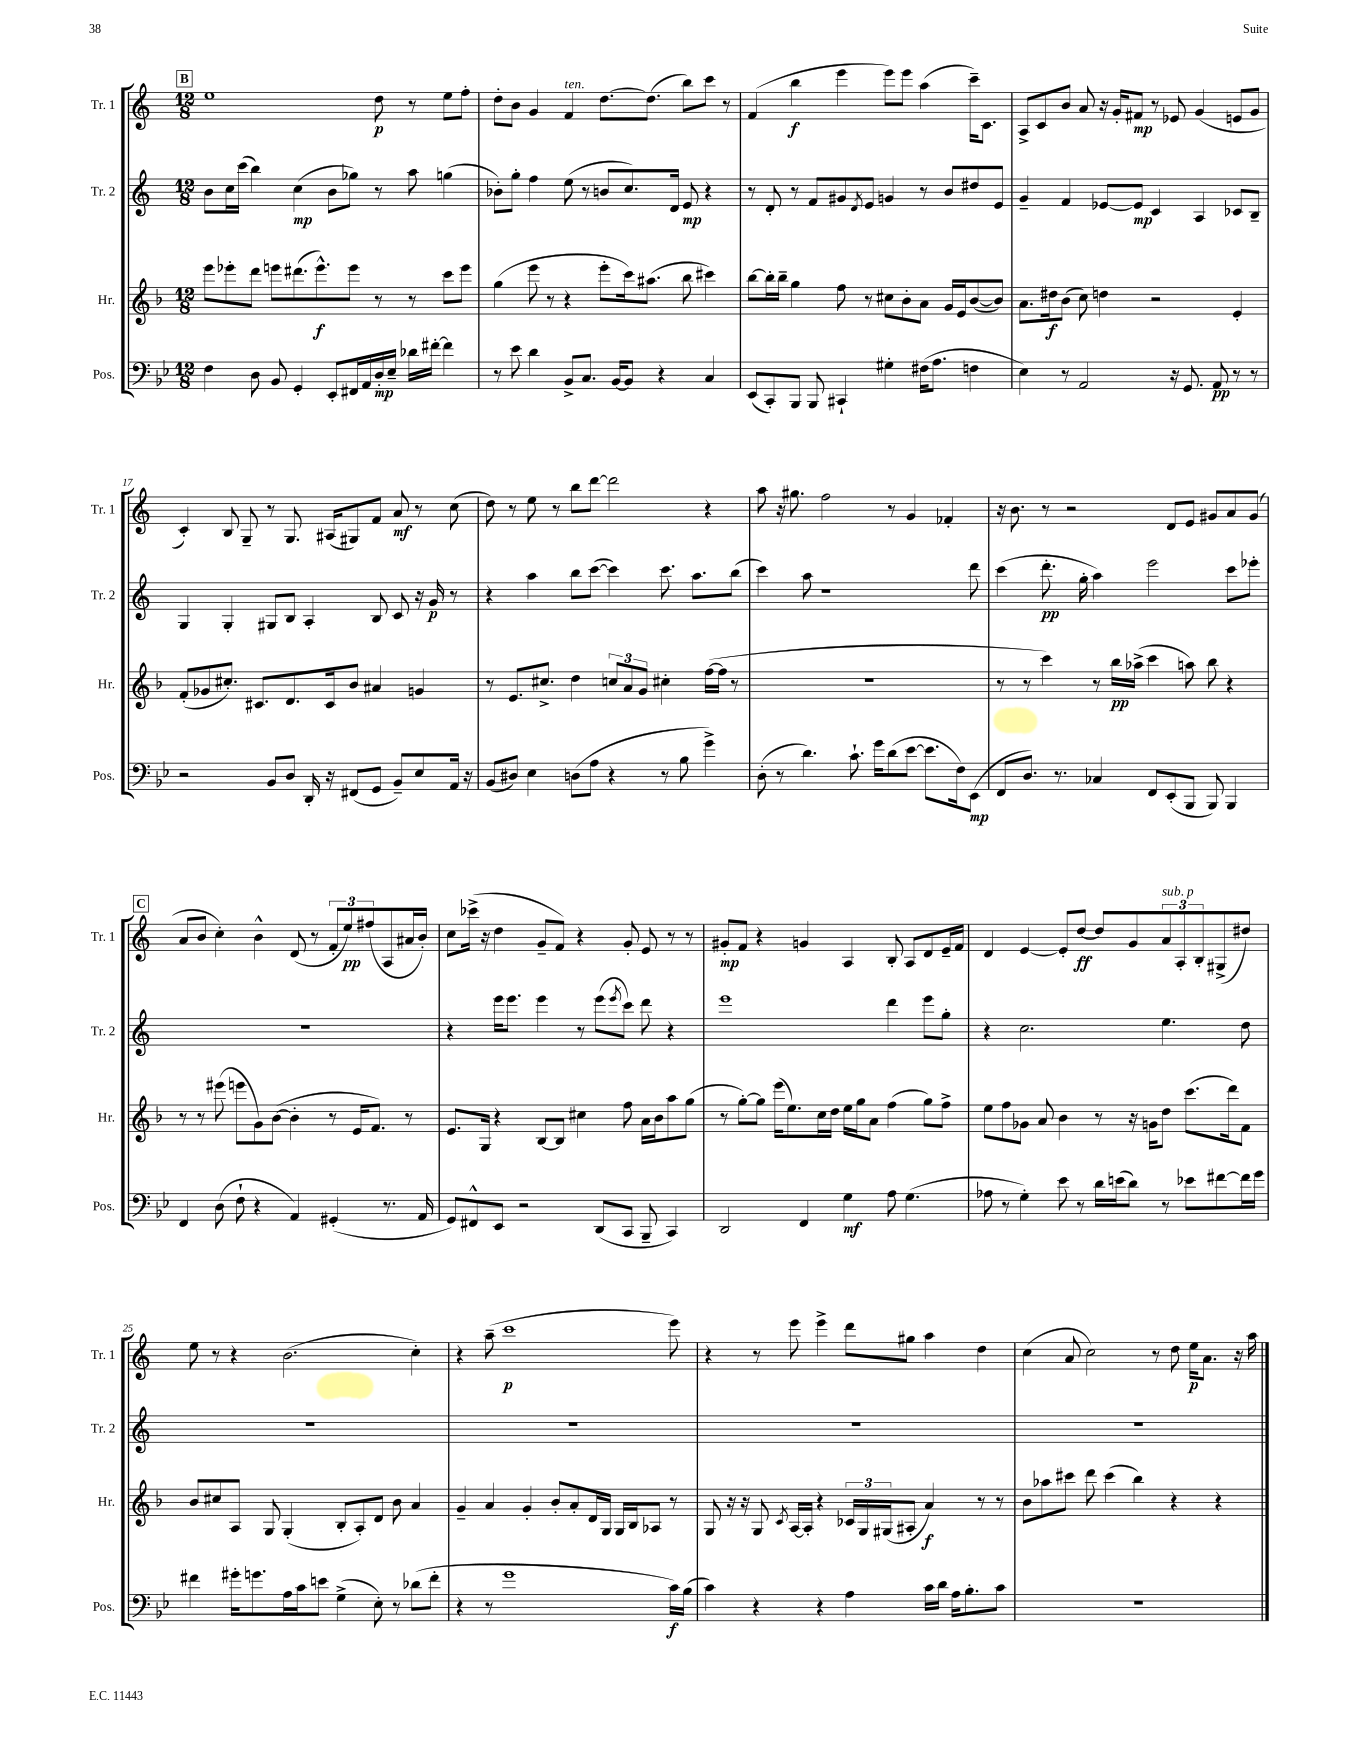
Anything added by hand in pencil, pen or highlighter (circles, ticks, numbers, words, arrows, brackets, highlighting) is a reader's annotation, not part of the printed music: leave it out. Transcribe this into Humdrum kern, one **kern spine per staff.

**kern	**dynam	**kern	**dynam	**kern	**dynam	**kern	**dynam
*part4	*part4	*part3	*part3	*part2	*part2	*part1	*part1
*staff4	*staff4	*staff3	*staff3	*staff2	*staff2	*staff1	*staff1
*I"Pos.	*	*I"Hr.	*	*I"Tr. 2	*	*I"Tr. 1	*
*I'Pos.	*	*I'Hr.	*	*I'Tr. 2	*	*I'Tr. 1	*
*clefF4	*	*clefG2	*	*clefG2	*	*clefG2	*
*k[b-e-]	*	*k[b-]	*	*k[]	*	*k[]	*
*M12/8	*	*M12/8	*	*M12/8	*	*M12/8	*
!!LO:REH:place=s1:t=B
=13	=13	=13	=13	=13	=13	=13	=13
4F\	.	8eee\L	.	8b\L	.	1ee	.
.	.	8eee-X'\	.	16cc\L	.	.	.
.	.	.	.	(16ccc\JJ	.	.	.
8D\	.	8ddd\J	.	4bb\)	.	.	.
8BB-/	.	8eeen\L	.	.	.	.	.
4GG'/	.	(8.ddd#X\	.	(4cc\	mp	.	.
.	.	8.eee^^\)	f	.	.	.	.
8EE-'/L	.	.	.	8b\L	.	.	.
16FF#X/L	.	8eee\J	.	8gg-X\J)	.	.	.
16AA/	.	.	.	.	.	.	.
16D'/	mp	8r	.	8r	.	8dd\	p
16E-~/JJ	.	.	.	.	.	.	.
16d-X\LL	.	8r	.	8aa\	.	8r	.
[16f#X'\JJ	.	.	.	.	.	.	.
4f#\]	.	8ccc\L	.	(4ggn\	.	8ee\L	.
.	.	8eee\J	.	.	.	8ff'\J	.
=14	=14	=14	=14	=14	=14	=14	=14
8r	.	(4gg\	.	8b-X'\L)	.	8dd'\L	.
8e-\	.	.	.	8gg'\J	.	8b\J	.
4d\	.	8eee\	.	4ff\	.	4g/	.
.	.	8r	.	.	.	.	.
!	!	!	!	!	!	!LO:TX:a:i:t=ten.	!
8BB-^/L	.	4r	.	(8ee\	.	4f/	.
8.C/J	.	.	.	8r	.	.	.
.	.	8eee'\L	.	8bn/L	.	[8.dd\L	.
[16BB-/KL	.	.	.	.	.	.	.
8BB-/J]	.	16ccc\k)	.	8.cc/)	.	.	.
.	.	(8.aa#X\J	.	.	.	(8.dd\J]	.
4r	.	.	.	.	.	.	.
.	.	.	.	16d/Jk	.	.	.
.	.	8bb-\	.	8e/	mp	8bb\L)	.
4C/	.	4ccc#X\)	.	4r	.	8ccc\J	.
.	.	.	.	.	.	8r	.
=15	=15	=15	=15	=15	=15	=15	=15
(8EE-/L	.	[8bb-\L	.	8r	.	(4f/	.
8CC'/)	.	16bb-'\L]	.	8d'/	.	.	.
.	.	16bb-~\JJ	.	.	.	.	.
8BBB-/J	.	4gg\	.	8r	.	4bb\	f
8BBB-/	.	.	.	8f/L	.	.	.
4CC#X`/	.	8ff\	.	8g#X/	.	4eee\	.
.	.	.	.	8qd/	.	.	.
.	.	8r	.	8e/J	.	.	.
4G#X'\	.	8cc#X\L	.	4gn/	.	8eee\L)	.
.	.	8b-'\	.	.	.	8eee\J	.
(16F#X\KL	.	8a\J	.	8r	.	(4aa\	.
8.A\J	.	.	.	.	.	.	.
.	.	16g/LL	.	8b/L	.	.	.
.	.	16e/J	.	.	.	.	.
4Fn\	.	([8b-/	.	8dd#X/	.	16ccc~\KL)	.
.	.	.	.	.	.	8.c\J	.
.	.	8b-/J])	.	8e/J	.	.	.
=16	=16	=16	=16	=16	=16	=16	=16
4E-\)	.	8.a\L	.	4g~/	.	8A^/L	.
.	.	.	.	.	.	8c/	.
.	.	16dd#X\k	f	.	.	.	.
8r	.	(8b-\J	.	4f/	.	8b/J	.
2AA/	.	8cc\)	.	.	.	8a/	.
.	.	4ddn\	.	[8e-X/L	.	16r	.
.	.	.	.	.	.	16g'/KL	.
.	.	.	.	8e-/J]	mp	8f#X/J	mp
.	.	2r	.	4c/	.	8r	.
16r	.	.	.	.	.	8e-X/	.
8.GG/	.	.	.	.	.	.	.
.	.	.	.	4A/	.	(4g/	.
8AA/	pp	.	.	.	.	.	.
8r	.	4e'/	.	8c-X/L	.	8en/L	.
8r	.	.	.	8B~/J	.	8g/J	.
!!LO:LB:g=z
=17	=17	=17	=17	=17	=17	=17	=17
2r	.	(8f'/L	.	4G/	.	4c'/)	.
.	.	8g-X/	.	.	.	.	.
.	.	8.cc#X'/J)	.	4G'/	.	8B/	.
.	.	.	.	.	.	8G~/	.
.	.	8.c#X/L	.	.	.	.	.
8BB-/L	.	.	.	8G#X/L	.	8r	.
8D/J	.	8.d/	.	8B/J	.	8.G/	.
16DD'/	.	.	.	4A'/	.	.	.
16r	.	16c#/k	.	.	.	(16A#X/KL	.
(8FF#X/L	.	8b-/J	.	.	.	8G#X/)	.
8GG/J	.	4a#X/	.	8B/	.	8f/J	.
8BB-~/L)	.	.	.	8c/	.	8a/	mf
8E-/	.	4gn/	.	16r	.	8r	.
.	.	.	.	16g/	p	.	.
16AA/Jk	.	.	.	8r	.	(8cc\	.
16r	.	.	.	.	.	.	.
=18	=18	=18	=18	=18	=18	=18	=18
(8BB-/L	.	8r	.	4r	.	8dd\)	.
8D#X/J)	.	8.e/L	.	.	.	8r	.
4E-\	.	.	.	4aa\	.	8ee\	.
.	.	8.cc#X^/J	.	.	.	.	.
.	.	.	.	.	.	8r	.
(8Dn\L	.	4dd\	.	8bb\L	.	8bb\L	.
8A\J	.	.	.	([8ccc\J	.	[8ddd\J	.
4r	.	12ccn/L	.	4ccc\])	.	2ddd\]	.
.	.	12a/	.	.	.	.	.
.	.	12g/J	.	.	.	.	.
8r	.	4cc#X'\	.	8.ccc\	.	.	.
8B-\	.	.	.	.	.	.	.
.	.	.	.	8.aa\L	.	.	.
4g^\)	.	([16ff\LL	.	.	.	4r	.
.	.	16ff\JJ]	.	.	.	.	.
.	.	8r	.	(8bb\J	.	.	.
=19	=19	=19	=19	=19	=19	=19	=19
(8D'\	.	1.r	.	4ccc\)	.	8aa\	.
8r	.	.	.	.	.	16r	.
.	.	.	.	.	.	8.gg#X\	.
4.d\)	.	.	.	8aa\	.	.	.
.	.	.	.	1r	.	2ff\	.
8.c`\	.	.	.	.	.	.	.
16g\KL	.	.	.	.	.	.	.
(8d\	.	.	.	.	.	8r	.
[8e-\J	.	.	.	.	.	4g/	.
8.e-\L]	.	.	.	.	.	.	.
.	.	.	.	.	.	4f-X'/	.
16F\k)	.	.	.	.	.	.	.
(8EE-\J	mp	.	.	8ddd\	.	.	.
=20	=20	=20	=20	=20	=20	=20	=20
8FF/L	.	8r	.	(4ccc\	.	16r	.
.	.	.	.	.	.	8.b\	.
8.D/J)	.	8r	.	.	.	.	.
.	.	4ccc\)	.	8.ddd'\	pp	8r	.
8.r	.	.	.	.	.	.	.
.	.	.	.	.	.	2r	.
.	.	.	.	16gg'\	.	.	.
4C-X/	.	8r	.	4aa\)	.	.	.
.	.	16bb-\LL	pp	.	.	.	.
.	.	(16aa-X^\JJ	.	.	.	.	.
8FF/L	.	4ccc\	.	2eee\	.	.	.
(8EE-'/	.	.	.	.	.	8d/L	.
8BBB-/J	.	8aan\)	.	.	.	8e/J	.
8BBB-/)	.	8bb-\	.	.	.	8g#X/L	.
4BBB-/	.	4r	.	8ccc\L	.	8a/	.
.	.	.	.	8eee-X'\J	.	(8g#/J	.
!!LO:LB:g=z
!!LO:REH:place=s1:t=C
=21	=21	=21	=21	=21	=21	=21	=21
4FF/	.	8r	.	1.r	.	8a/L	.
.	.	8r	.	.	.	8b/J	.
(8D\	.	(8eee#X\	.	.	.	4cc'\)	.
8F`\	.	8eeen\L	.	.	.	.	.
4r	.	8g\)	.	.	.	4b^^\	.
.	.	([8b-\J	.	.	.	.	.
4AA/)	.	4b-'\]	.	.	.	(8d/	.
.	.	.	.	.	.	8r	.
(4GG#X'/	.	8r	.	.	.	12f'/L	.
.	.	.	.	.	.	12ee/)	pp
.	.	16e/KL	.	.	.	.	.
.	.	.	.	.	.	(12ff#X/	.
.	.	8.f/J)	.	.	.	.	.
8.r	.	.	.	.	.	8A/	.
.	.	8r	.	.	.	16a#X/L	.
16AA/	.	.	.	.	.	16b'/JJ)	.
=22	=22	=22	=22	=22	=22	=22	=22
8GG/L)	.	8.e/L	.	4r	.	8cc\L	.
8FF#X^^/	.	.	.	.	.	(16ccc-X^\Jk	.
.	.	16G/Jk	.	.	.	16r	.
8EE-/J	.	4r	.	16eee\KL	.	4dd\	.
.	.	.	.	8.eee\J	.	.	.
2r	.	.	.	.	.	.	.
.	.	[8B-/L	.	4eee\	.	8g~/L	.
.	.	8B-/J]	.	.	.	8f/J)	.
.	.	4cc#X\	.	8r	.	4r	.
(8DD/L	.	.	.	(8eee\L	.	.	.
.	.	.	.	8qeee/	.	.	.
8CC/J	.	8ff\	.	8ccc\J)	.	8g'/	.
8BBB-~/	.	16a\LL	.	8ddd\	.	8e/	.
.	.	16b-\J	.	.	.	.	.
4CC/)	.	8aa\	.	4r	.	8r	.
.	.	(8gg\J	.	.	.	8r	.
=23	=23	=23	=23	=23	=23	=23	=23
2DD/	.	8r	.	1eee	.	8g#X'/L	mp
.	.	[8gg'\L)	.	.	.	8f/J	.
.	.	8gg\J]	.	.	.	4r	.
.	.	(16eee\KL	.	.	.	.	.
.	.	8.ee\)	.	.	.	.	.
4FF/	.	.	.	.	.	4gn/	.
.	.	16cc\L	.	.	.	.	.
.	.	16dd\JJ	.	.	.	.	.
4G\	mf	16ee\LL	.	.	.	4A/	.
.	.	16gg\J	.	.	.	.	.
.	.	8a\J	.	.	.	.	.
8A\	.	(4ff\	.	4ddd\	.	8B'/	.
(4.G\	.	.	.	.	.	8A/L	.
.	.	8gg\L)	.	8eee\L	.	8d/	.
.	.	8ff^\J	.	8gg'\J	.	16e~/L	.
.	.	.	.	.	.	16f/JJ	.
=24	=24	=24	=24	=24	=24	=24	=24
8A-X\	.	8ee\L	.	4r	.	4d/	.
8r	.	8ff\	.	.	.	.	.
4G'\)	.	8g-X\J	.	2.cc\	.	[4e/	.
.	.	8a/	.	.	.	.	.
8e-\	.	4b-\	.	.	.	8e'/L]	.
8r	.	.	.	.	.	[8dd/J	ff
16d\LL	.	8r	.	.	.	8dd/L]	.
(16en\J	.	.	.	.	.	.	.
8d\J)	.	16r	.	.	.	8g/	.
.	.	16gn\KL	.	.	.	.	.
!	!	!	!	!	!	!LO:TX:a:i:t=sub. p	!
8r	.	8dd\J	.	4.ee\	.	12a/	.
.	.	.	.	.	.	12A'/	.
8e-X\L	.	(8.ccc\L	.	.	.	.	.
.	.	.	.	.	.	12B'/	.
[8f#X\	.	.	.	.	.	(8G#X^/	.
.	.	16ddd\k)	.	.	.	.	.
16f#\L]	.	8f\J	.	8dd\	.	8dd#X/J)	.
16g\JJ	.	.	.	.	.	.	.
!!LO:LB:g=z
=25	=25	=25	=25	=25	=25	=25	=25
4f#X\	.	8b-/L	.	1.r	.	8ee\	.
.	.	8cc#X/	.	.	.	8r	.
16g#X'\KL	.	8A/J	.	.	.	4r	.
8.gn\	.	.	.	.	.	.	.
.	.	8G/	.	.	.	.	.
16A\L	.	(4G'/	.	.	.	(2.b\	.
16c\J	.	.	.	.	.	.	.
8en\J	.	.	.	.	.	.	.
(4G^\	.	8B-'/L	.	.	.	.	.
.	.	8A'/)	.	.	.	.	.
8E-'\)	.	8d/J	.	.	.	.	.
8r	.	8b-\	.	.	.	.	.
(8d-X\L	.	4a/	.	.	.	4cc'\)	.
8f#'\J	.	.	.	.	.	.	.
=26	=26	=26	=26	=26	=26	=26	=26
4r	.	4g~/	.	1.r	.	4r	.
8r	.	4a/	.	.	.	(8aa~\	.
1g	.	.	.	.	.	1ccc	p
.	.	4g'/	.	.	.	.	.
.	.	8b-'/L	.	.	.	.	.
.	.	8a'/	.	.	.	.	.
.	.	16d/L	.	.	.	.	.
.	.	16G/JJ	.	.	.	.	.
.	.	16G/LL	.	.	.	.	.
.	.	16B-/J	.	.	.	.	.
.	.	8A-X/J	.	.	.	.	.
16c\LL)	f	8r	.	.	.	8eee\)	.
(16B-\JJ	.	.	.	.	.	.	.
=27	=27	=27	=27	=27	=27	=27	=27
4c\)	.	8G/	.	1.r	.	4r	.
.	.	16r	.	.	.	.	.
.	.	16r	.	.	.	.	.
4r	.	8G/	.	.	.	8r	.
.	.	8qc/	.	.	.	.	.
.	.	[16A/LL	.	.	.	8eee\	.
.	.	16A'/JJ]	.	.	.	.	.
4r	.	4r	.	.	.	4eee^\	.
4A\	.	24c-X/LL	.	.	.	8ddd\L	.
.	.	24G/	.	.	.	.	.
.	.	(24G#X/J	.	.	.	.	.
.	.	8A#X'/J	.	.	.	8gg#X\J	.
16c\LL	.	4a/)	f	.	.	4aa\	.
16d\JJ	.	.	.	.	.	.	.
16A\KL	.	.	.	.	.	.	.
8.B-'\	.	.	.	.	.	.	.
.	.	8r	.	.	.	4dd\	.
8c\J	.	8r	.	.	.	.	.
=28	=28	=28	=28	=28	=28	=28	=28
1.r	.	8b-\L	.	1.r	.	(4cc\	.
.	.	8aa-X\	.	.	.	.	.
.	.	8ccc#X\J	.	.	.	8a/	.
.	.	8ddd\	.	.	.	2cc\)	.
.	.	(4ccc#\	.	.	.	.	.
.	.	4bb-\)	.	.	.	.	.
.	.	.	.	.	.	8r	.
.	.	4r	.	.	.	8dd\	.
.	.	.	.	.	.	16ee\KL	p
.	.	.	.	.	.	8.a\J	.
.	.	4r	.	.	.	.	.
.	.	.	.	.	.	16r	.
.	.	.	.	.	.	16aa\	.
==	==	==	==	==	==	==	==
*-	*-	*-	*-	*-	*-	*-	*-
